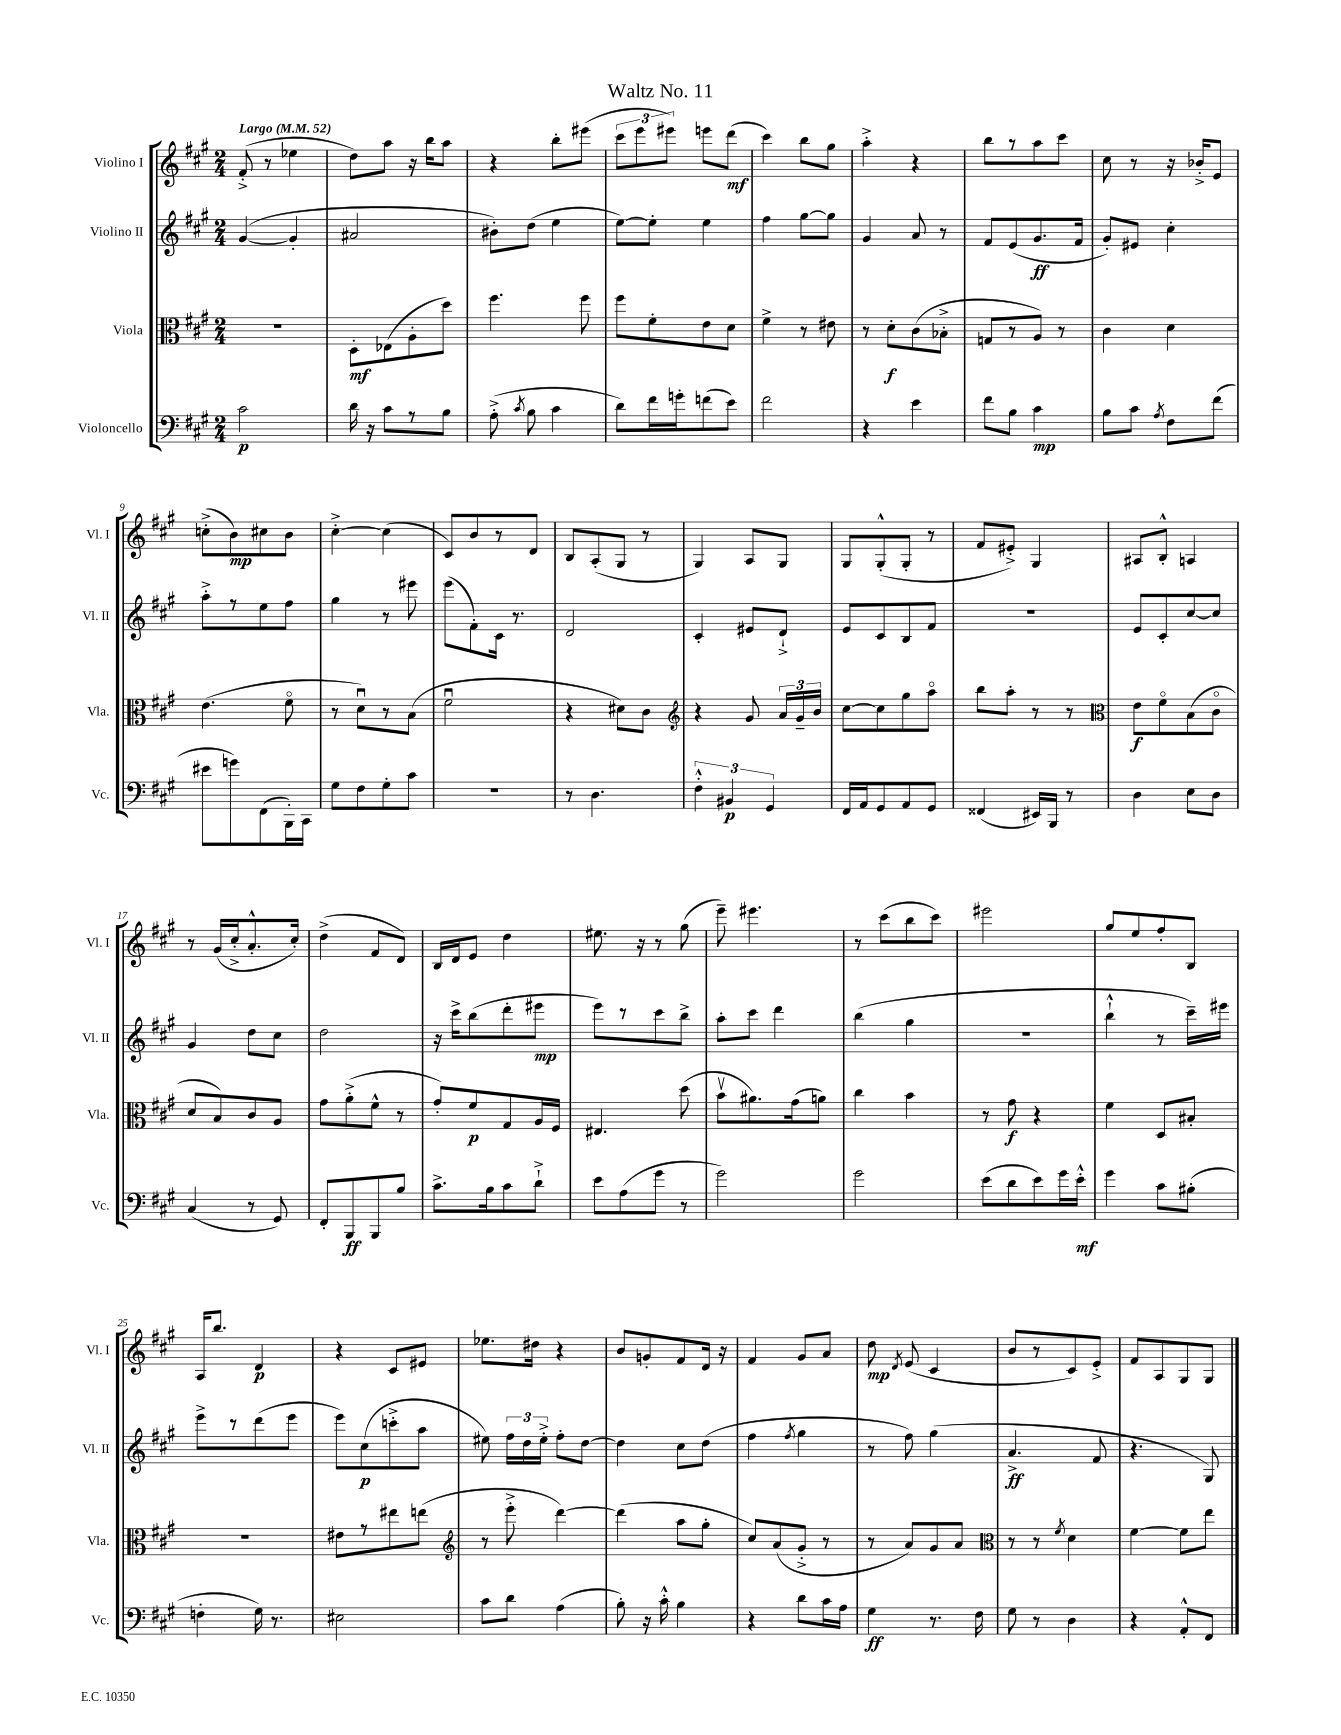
\header { title = "Waltz No. 11" }
<<
\new StaffGroup <<
\new Staff = "s0" \with { instrumentName = "Violino I" shortInstrumentName = "Vl. I" } {
    \clef treble \key a \major \numericTimeSignature \time 2/4 \tempo "Largo" 4 = 52
    \autoBeamOff fis'8-.->( r8 ees''4 |
    d''8[) a''8] r16 b''16[ a''8] |
    r4 b''8[-. eis'''8]( |
    \tuplet 3/2 { cis'''8[ e'''8 eis'''8]) } e'''8[ d'''8]\mf( |
    cis'''4) b''8[ gis''8] |
    a''4-.-> r4 |
    b''8[ r8 a''8 cis'''8] |
    cis''8 r8 r16 bes'16[-.-> e'8] |
    c''8[-.->( b'8\mp) cis''8 b'8] |
    cis''4~-.-> cis''4( |
    cis'8[) b'8 r8 d'8] |
    b8[ a8-.( gis8] r8 |
    gis4) a8[ gis8] |
    gis8[ gis8-.-^( gis8]-. r8 |
    fis'8[ eis'8]-.->) gis4 |
    ais8[ b8]-.-^ a4 |
    r8 gis'16[( cis''16-.-> a'8.-.-^ cis''16]-.) |
    d''4->( fis'8[ d'8]) |
    b16[ d'16 e'8] d''4 |
    eis''8. r16 r8 gis''8( |
    e'''8--) eis'''4. |
    r8 cis'''8[( b''8 cis'''8]) |
    eis'''2 |
    gis''8[ e''8 fis''8-. b8] |
    a16[ b''8.] d'4\p |
    r4 cis'8[ eis'8] |
    ees''8.[ dis''16] r4 |
    b'8[ g'8-. fis'8 d'16] r16 |
    fis'4 gis'8[ a'8] |
    d''8\mp \acciaccatura { d'8 } e'8( cis'4 |
    b'8[ r8 cis'8) e'8]-.-> |
    fis'8[ a8 gis8 gis8] \bar "|." |
}
\new Staff = "s1" \with { instrumentName = "Violino II" shortInstrumentName = "Vl. II" } {
    \clef treble \key a \major \numericTimeSignature \time 2/4
    \autoBeamOff gis'4~( gis'4-. |
    ais'2 |
    bis'8[-.) d''8]( e''4 |
    e''8[~) e''8]-. e''4 |
    fis''4 gis''8[~ gis''8] |
    gis'4 a'8 r8 |
    fis'8[ e'8( gis'8.\ff fis'16] |
    gis'8[-.) eis'8] cis''4-. |
    a''8[-.-> r8 e''8 fis''8] |
    gis''4 r8 eis'''8 |
    e'''8[( fis'8-.) cis'16] r8. |
    d'2 |
    cis'4-. eis'8[ d'8]-!-> |
    e'8[ cis'8 b8 fis'8] |
    r2 |
    e'8[ cis'8-. cis''8~ cis''8] |
    gis'4 d''8[ cis''8] |
    d''2 |
    r16 cis'''16[-> b''8( d'''8-. eis'''8]\mp |
    e'''8[) r8 cis'''8 b''8]-> |
    a''8[-. cis'''8] d'''4 |
    b''4( gis''4 |
    r2 |
    b''4-!-^ r8 cis'''16[--) eis'''16] |
    e'''8[-> r8 d'''8( e'''8] |
    e'''8[) cis''8\p( c'''8-.-> a''8] |
    eis''8) \tuplet 3/2 { fis''16[ d''16 eis''16]-.-> } fis''8[-. d''8]~ |
    d''4 cis''8[ d''8]( |
    fis''4 \acciaccatura { fis''8 } gis''4 |
    r8 fis''8) gis''4( |
    a'4.->\ff fis'8 |
    r4. gis8) \bar "|." |
}
\new Staff = "s2" \with { instrumentName = "Viola" shortInstrumentName = "Vla." } {
    \clef alto \key a \major \numericTimeSignature \time 2/4
    \autoBeamOff r2 |
    d8[-.\mf ees8( a8-. d''8]) |
    fis''4. fis''8 |
    fis''8[ fis'8-. e'8 d'8] |
    fis'4-> r8 eis'8 |
    r8 d'8[-.\f cis'8( bes8]-.-> |
    g8[ r8 a8]) r8 |
    cis'4 d'4 |
    e'4.( fis'8\flageolet |
    r8 d'8[\downbow) r8 b8]( |
    fis'2\downbow |
    r4 dis'8[) cis'8] |
    \clef treble r4 gis'8 \tuplet 3/2 { a'16[ gis'16-- b'16] } |
    cis''8[~ cis''8 gis''8 a''8]\flageolet |
    b''8[ a''8]-. r8 r8 |
    \clef alto e'8[\f fis'8\flageolet b8( cis'8]\flageolet |
    d'8[ b8) cis'8 a8] |
    gis'8[ a'8-.->( fis'8]-^ r8 |
    gis'8[-.) fis'8\p gis8 a16 fis16] |
    eis4. d''8( |
    b'8[\upbow ais'8.) gis'16( a'8]) |
    cis''4 b'4 |
    r8 gis'8\f r4 |
    fis'4 d8[ bis8]-. |
    R2 |
    eis'8[ r8 eis''8 e''8]( |
    \clef treble r8 e'''8-.-> d'''4~) |
    d'''4( a''8[ gis''8]-. |
    cis''8[) a'8( gis'8]-.-> r8 |
    r8 a'8[) gis'8 a'8] |
    \clef alto r8 r8 \acciaccatura { fis'8 } d'4 |
    fis'4~ fis'8[ e''8] \bar "|." |
}
\new Staff = "s3" \with { instrumentName = "Violoncello" shortInstrumentName = "Vc." } {
    \clef bass \key a \major \numericTimeSignature \time 2/4
    \autoBeamOff cis'2\p |
    d'16 r16 cis'8[ r8 b8] |
    a8-.->( \acciaccatura { cis'8 } b8 cis'4 |
    d'8[) fis'16 g'16-. f'8( e'8]) |
    fis'2 |
    r4 e'4 |
    fis'8[ b8] cis'4\mp |
    b8[ cis'8] \acciaccatura { a8 } fis8[ fis'8]( |
    eis'8[ g'8) fis,8( b,,16-.) cis,16] |
    gis8[ fis8 gis8-. cis'8] |
    r2 |
    r8 d4. |
    \tuplet 3/2 { fis4-.-^ bis,4\p gis,4 } |
    fis,16[ a,16 gis,8 a,8 gis,8] |
    fisis,4( eis,16[) b,,16] r8 |
    d4 e8[ d8] |
    cis4( r8 gis,8) |
    fis,8[-. b,,8\ff b,,8 b8] |
    cis'8.[-> b16 cis'8 d'8]-!-> |
    e'8[ a8( gis'8] r8 |
    gis'2) |
    gis'2 |
    e'8[( d'8 e'8) gis'16 e'16]-.-^\mf |
    gis'4 cis'8[ bis8]-.( |
    f4-. gis16) r8. |
    eis2 |
    cis'8[ d'8] a4( |
    b8-.) r16 cis'16-.-^ b4 |
    r4 d'8[ cis'16 a16] |
    gis4\ff r8. fis16 |
    gis8 r8 d4 |
    r4 a,8[-.-^ fis,8] \bar "|." |
}
>>
>>
